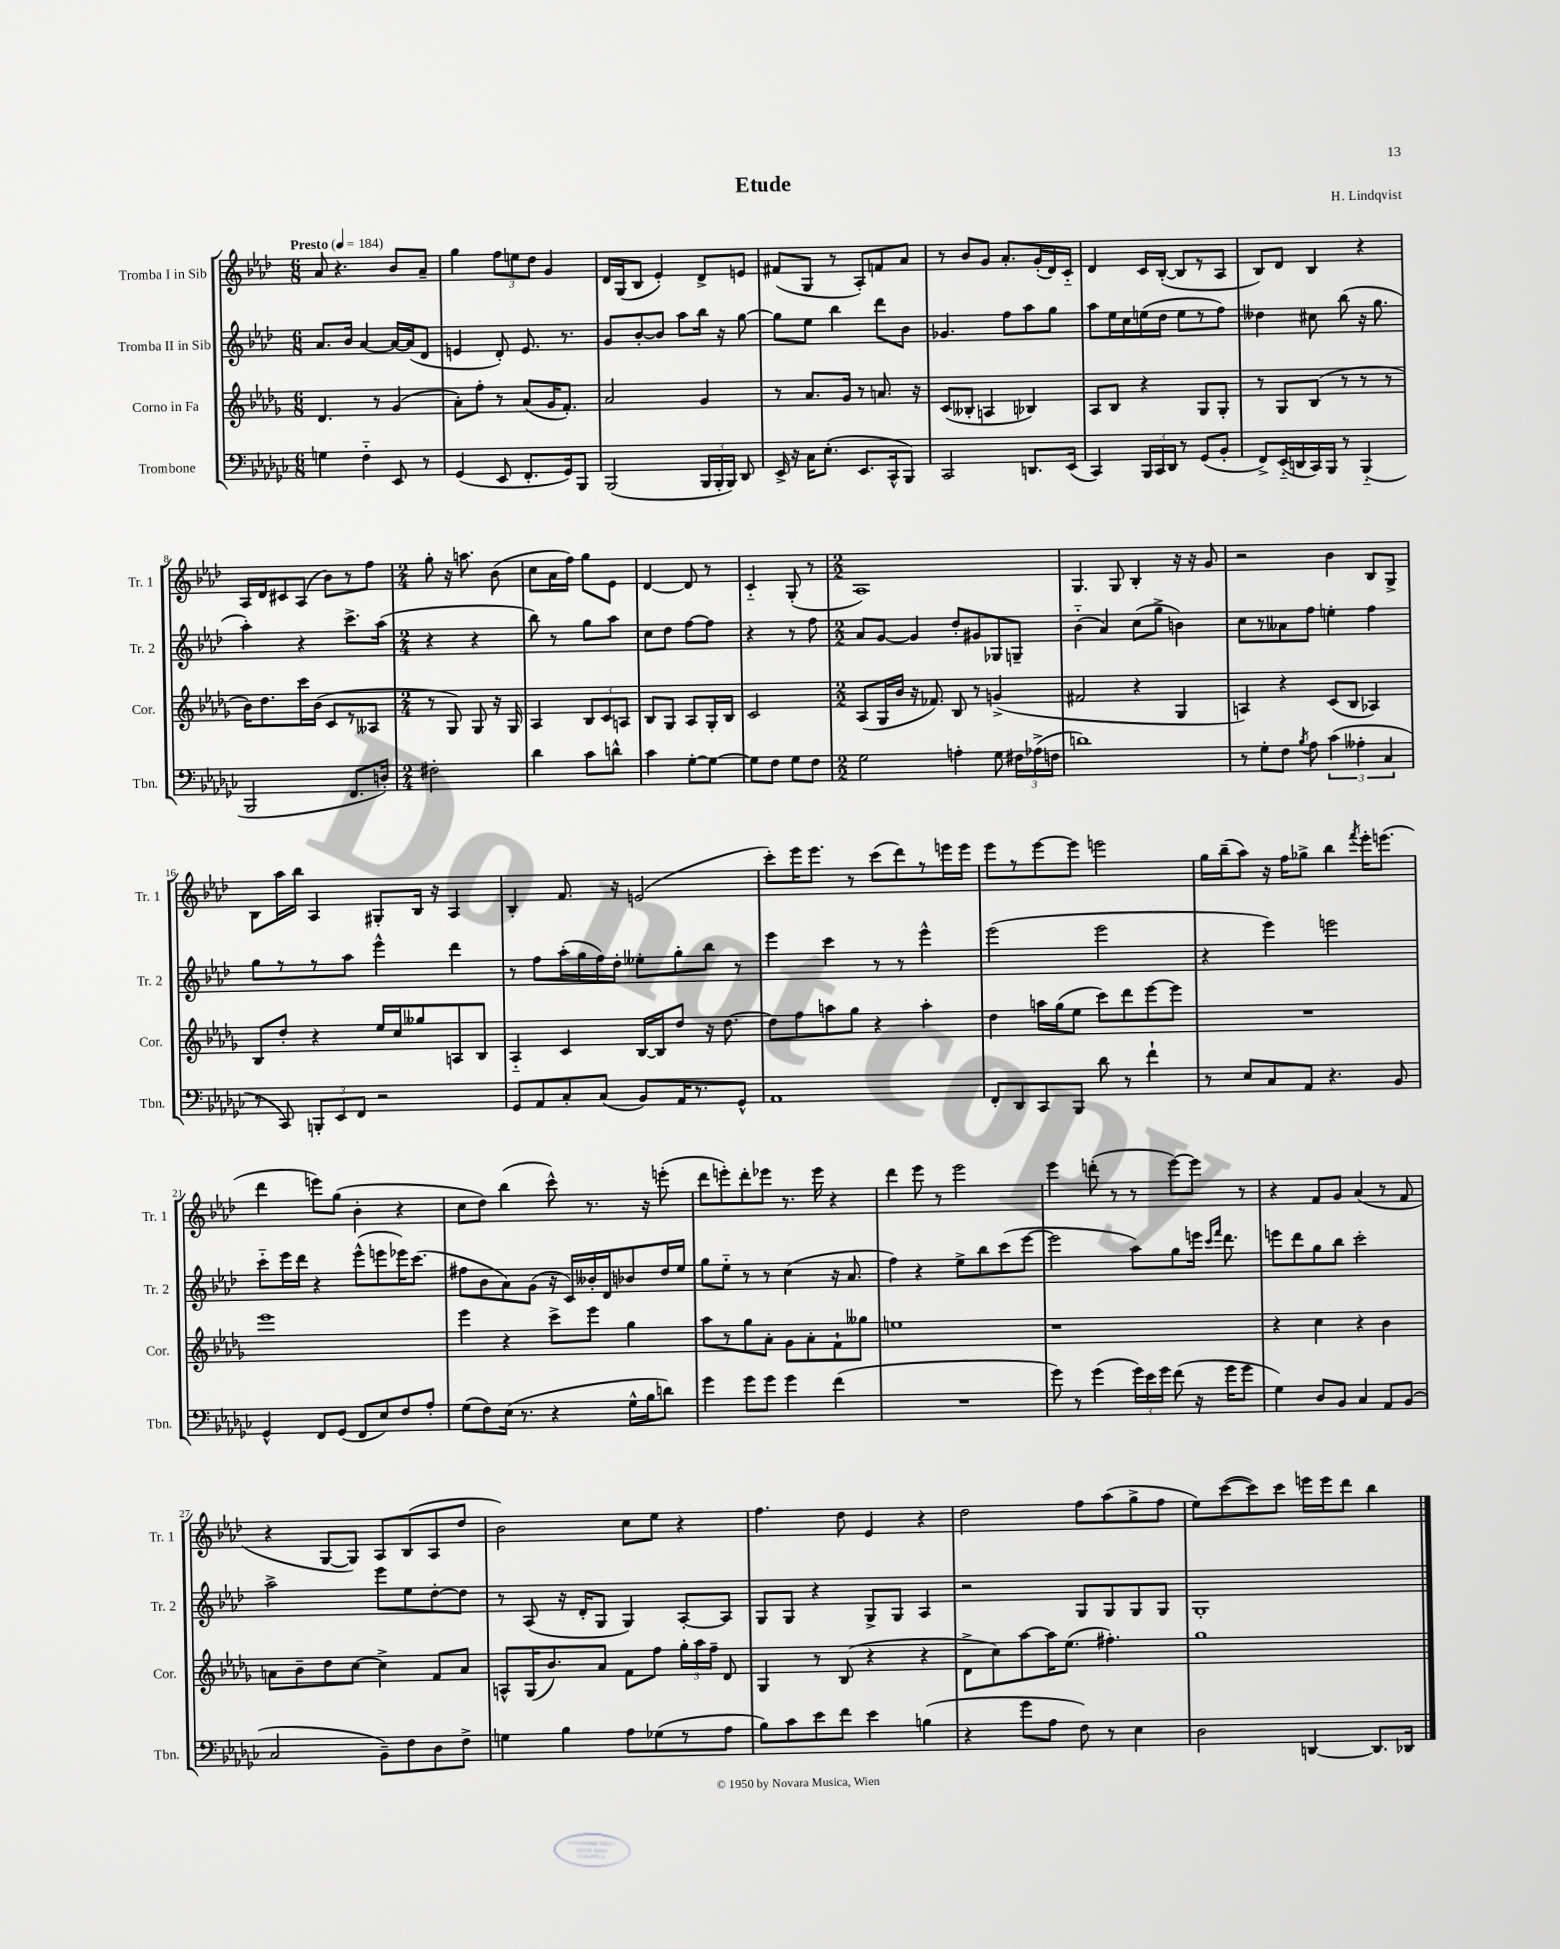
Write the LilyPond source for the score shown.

\header { title = "Etude" composer = "H. Lindqvist" }
<<
\new StaffGroup <<
\new Staff = "s0" \with { instrumentName = "Tromba I in Sib" shortInstrumentName = "Tr. 1" } {
    \clef treble \key aes \major \numericTimeSignature \time 6/8 \tempo "Presto" 4 = 184
    \autoBeamOff aes'8 r4. bes'8[ aes'8]-- |
    g''4 \tuplet 3/2 { f''8[ e''8 des''8] } g'4 |
    des'16[ g16( bes8] ees'4-.) des'8[-> e'8] |
    fis'8[( g8] r8 aes8[-.) f'8 aes'8] |
    r8 bes'8[ g'8] aes'8.[-. g'16-.( des'16) c'16]-_ |
    des'4 c'16[ bes16]~-.( bes8[ r8 aes8] |
    bes8[) des'8] bes4 r4 |
    aes16[ des'16 cis'8 aes8]( bes'8[) r8 f''8] |
    \numericTimeSignature \time 2/4 g''8-. r16 a''8. bes'8( |
    c''8[ aes'16 f''16]) g''8[ ees'8] |
    des'4~ des'8 r8 |
    c'4-_ g8-.( r8 |
    \numericTimeSignature \time 2/2 aes1) |
    g4. g8 bes4-. r16 r16 g'8 |
    r2 bes'4 bes8[ g8]-> |
    bes8[ aes''16 bes''16] aes4 gis8[-. bes16] r16 aes4 |
    bes4-. f'8. r16 e'2( |
    c'''8[-.) ees'''16 ees'''8.] r8 c'''8[( des'''8) r8 e'''16 e'''16] |
    ees'''8[ r8 ees'''8~ ees'''8] e'''2 |
    g''16[ bes''16--( aes''8]) r16 f''16[ ges''8]-> bes''4 \acciaccatura { f'''8 } ees'''16[-. e'''8.]( |
    des'''4 e'''8[) g''8]( bes'4-. r4 |
    c''8[ des''8]) bes''4( c'''8-^) r8. r16 e'''8-.( |
    des'''8[ e'''8-.) des'''8-. ees'''8] r8. ees'''16 r4 |
    des'''4 ees'''8 r8 ees'''2 |
    ees'''4 d'''8-.( r8 r8 ees'''8[~) ees'''8] r8 |
    r4 f'8[ g'8] aes'4( r8 f'8 |
    r4 g8[~ g8]) aes8[ bes8( aes8 des''8] |
    bes'2) c''8[ ees''8] r4 |
    f''4. des''8 ees'4 r4 |
    des''2 f''8[ aes''8( g''8-> f''8] |
    ees''8[) c'''8~( c'''8) c'''8] e'''16[ e'''16 des'''8] bes''4 \bar "|." |
}
\new Staff = "s1" \with { instrumentName = "Tromba II in Sib" shortInstrumentName = "Tr. 2" } {
    \clef treble \key aes \major \numericTimeSignature \time 6/8
    \autoBeamOff aes'8.[ bes'16] aes'4~ aes'16[~ aes'16( des'8] |
    e'4 des'8-.) e'8. r8. |
    g'8[ bes'8~-. bes'8] aes''8[ bes''16] r16 g''8~ |
    g''8[ ees''8] bes''4 des'''8[ bes'8] |
    ges'4. f''8[ aes''8 g''8] |
    aes''8[ ees''16 c''16 e''16( des''16] e''8[ r8 f''8]) |
    deses''4 cis''8 bes''8( r16 g''8. |
    aes''4-.) r4 c'''8.[-> aes''16]( |
    \numericTimeSignature \time 2/4 r4 r4 |
    bes''8) r8 g''8[ aes''8] |
    c''8[ des''8] f''8[~ f''8] |
    r4 r8 f''8 |
    \numericTimeSignature \time 2/2 aes'8[ g'8]~ g'4 des''8[-. gis'8 ges8 g8]-- |
    bes'4-_( aes'4) c''8[( g''8]-> b'4) |
    c''8[ r8 aeses'8 f''8] e''4-. f''4 |
    g''8[ r8 r8 aes''8] ees'''4-^ des'''4 |
    r8 f''8[ aes''16-.( g''16 f''16) des''16]-. eeses''8[-. g''8-. bes''8] r8 |
    ees'''4 c'''4 r8 r8 ees'''4-^ |
    ees'''2( ees'''2 |
    r4 ees'''4) e'''2 |
    c'''8[-_ ees'''16 des'''16] r4 ees'''8[-^( e'''8 ees'''16) c'''8.]( |
    fis''8[ bes'8 aes'8) g'8]( r16 c'16[) beses'16-. des'16 bes'8 des''16 ees''16] |
    g''8[ ees''8]-_ r8 r8 c''4( r16 aes'8. |
    f''4) r4 ees''8[-> bes''8 c'''8( ees'''8]~ |
    ees'''2 aes''8[) g''8 e'''16] \grace { c'''16[ f'''16] } des'''8. |
    e'''8[ des'''8 g''8 bes''8] c'''2-. |
    aes''2-> ees'''8[ ees''8 des''8~-. des''8] |
    r8 aes8( r16 des'16[-. g8] g4) aes8[~-. aes8] |
    g8[ g8] r4 g8[-> g8] aes4 |
    r2 g8[ g8 g8 g8] |
    g1-. \bar "|." |
}
\new Staff = "s2" \with { instrumentName = "Corno in Fa" shortInstrumentName = "Cor." } {
    \clef treble \key des \major \numericTimeSignature \time 6/8
    \autoBeamOff des'4. r8 ges'4( |
    aes'8[-.) f''8]-. r8 aes'8[( ges'16 f'8.]-.) |
    aes'2 ges'4 |
    r8 aes'8.[ ges'16] r8 a'8. r16 |
    c'8[( beses8]-. a4 bes4) |
    aes8[ bes8] r4 ges8[ ges8]-. |
    r8 ges8[ bes8]( r8 r8 r8 |
    bes'16[) des''8. c'''16 bes'16]( c'8[ r8 aeses8] |
    \numericTimeSignature \time 2/4 r8 ges8) ges8 r16 ges16 |
    aes4 \tuplet 3/2 { bes8[ c'8 a8] } |
    bes8[ ges8] aes8[ ges16-. bes16] |
    c'2 |
    \numericTimeSignature \time 2/2 aes8[( ges16 bes'16] r16 fes'8.) bes8 r8 g'4->( |
    fis'2 r4 ges4 |
    a4) r4 c'8[( bes8] aes4) |
    bes8[ des''8]-. r4 ees''16[ c''16 geses''8 a8 bes8] |
    aes4-_ c'4 bes16[~ bes16 des''8] r16 des''8.~ |
    des''8[ f''8 a''8 ges''8] r4 a''4-. |
    des''4 a''16[ ges''16( ees''8] c'''8[) des'''8 ees'''8~ ees'''8] |
    R1 |
    ees'''1 |
    ees'''4 r4 c'''8[-> ees'''8] ges''4 |
    aes''8[ r8 ges''8 aes'8]-. ges'8[ aes'8-. f'8-! geses''8] |
    e''1 |
    r1 |
    r4 c''4 r4 bes'4 |
    a'8[ bes'8-- des''8 c''8]~ c''4-> f'8[ a'8] |
    a8[-^ ges16( bes'8.) aes'8] f'8[ f''8] \tuplet 3/2 { ges''16[-. aes''16 f''16]-- } des'8 |
    ges4 r8 bes8( r4 r4 |
    des'8[-> c''8) aes''8~ aes''16 ees''8.]( fis''4.-.) |
    ges''1 \bar "|." |
}
\new Staff = "s3" \with { instrumentName = "Trombone" shortInstrumentName = "Tbn." } {
    \clef bass \key ges \major \numericTimeSignature \time 6/8
    \autoBeamOff g4 f4-_ ees,8 r8 |
    ges,4( ees,8 f,8.[-. ges,16) bes,,8] |
    bes,,2( \tuplet 3/2 { bes,,16[ bes,,16-. bes,,16]) } des,8 |
    ees,16-> r16 ces16[ ees8.]-.( ees,8.[ ces,16-^ bes,,8]) |
    ces,2 d,8.[ ees,16]( |
    ces,4) \tuplet 3/2 { bes,,16[ ces,16 des,16] } r8 ges,8[( bes,8]-. |
    f,8[->) ees,16-_( d,16 ces,16) bes,,16] r8 bes,,4-_( |
    bes,,2 f,8.[ d16]-.) |
    \numericTimeSignature \time 2/4 fis2-. |
    des'4 ces'8[ d'8]-^ |
    ces'4 ges8[~-. ges8]~ |
    ges8[ f8] ges8[ f8] |
    \numericTimeSignature \time 2/2 ges2 a4-. ges8 \tuplet 3/2 { fis16[ aes16->( f16] } |
    d'1) |
    r8 ges8[-. f8] \acciaccatura { bes8 } aes8 \tuplet 3/2 { ces'4( aeses4-. ces4 } |
    r8 ces,8) \tuplet 3/2 { b,,8[-. ees,8 f,8] } r2 |
    ges,8[ aes,8 ces8-. ces8]( bes,8[) aes,16 r8. ges,8]-^ |
    aes,1 |
    f,8[-. des,8 ces,8 bes,,8] des'8 r8 f'4-! |
    r8 ees8[ ces8 aes,8] r4. bes,8 |
    ges,4-^ f,8[ ges,8]( f,8[ ees8) f8 aes8]-. |
    ges8[( f8) ees16]( r8. r4 ges16[-^ bes16 d'8]) |
    ges'4 ges'8[ ges'8] ges'4 f'4( |
    R1 |
    ges'8) r8 ges'4( \tuplet 3/2 { ges'16[) ees'16 ges'16] } f'8( r16 ges'16[ ges'8] |
    ges4) des8[ bes,8] ces4 aes,8[ bes,8]( |
    ces2 bes,8[--) f8 des8 f8]-> |
    g4 bes4 aes8[ ges8( r8 aes8] |
    bes8[) ces'8 ees'8 f'8] ees'4 b4( |
    r4 ges'8[ aes8] f8) r8 ees4 |
    des2 d,4~ d,8.[ des,16] \bar "|." |
}
>>
>>
